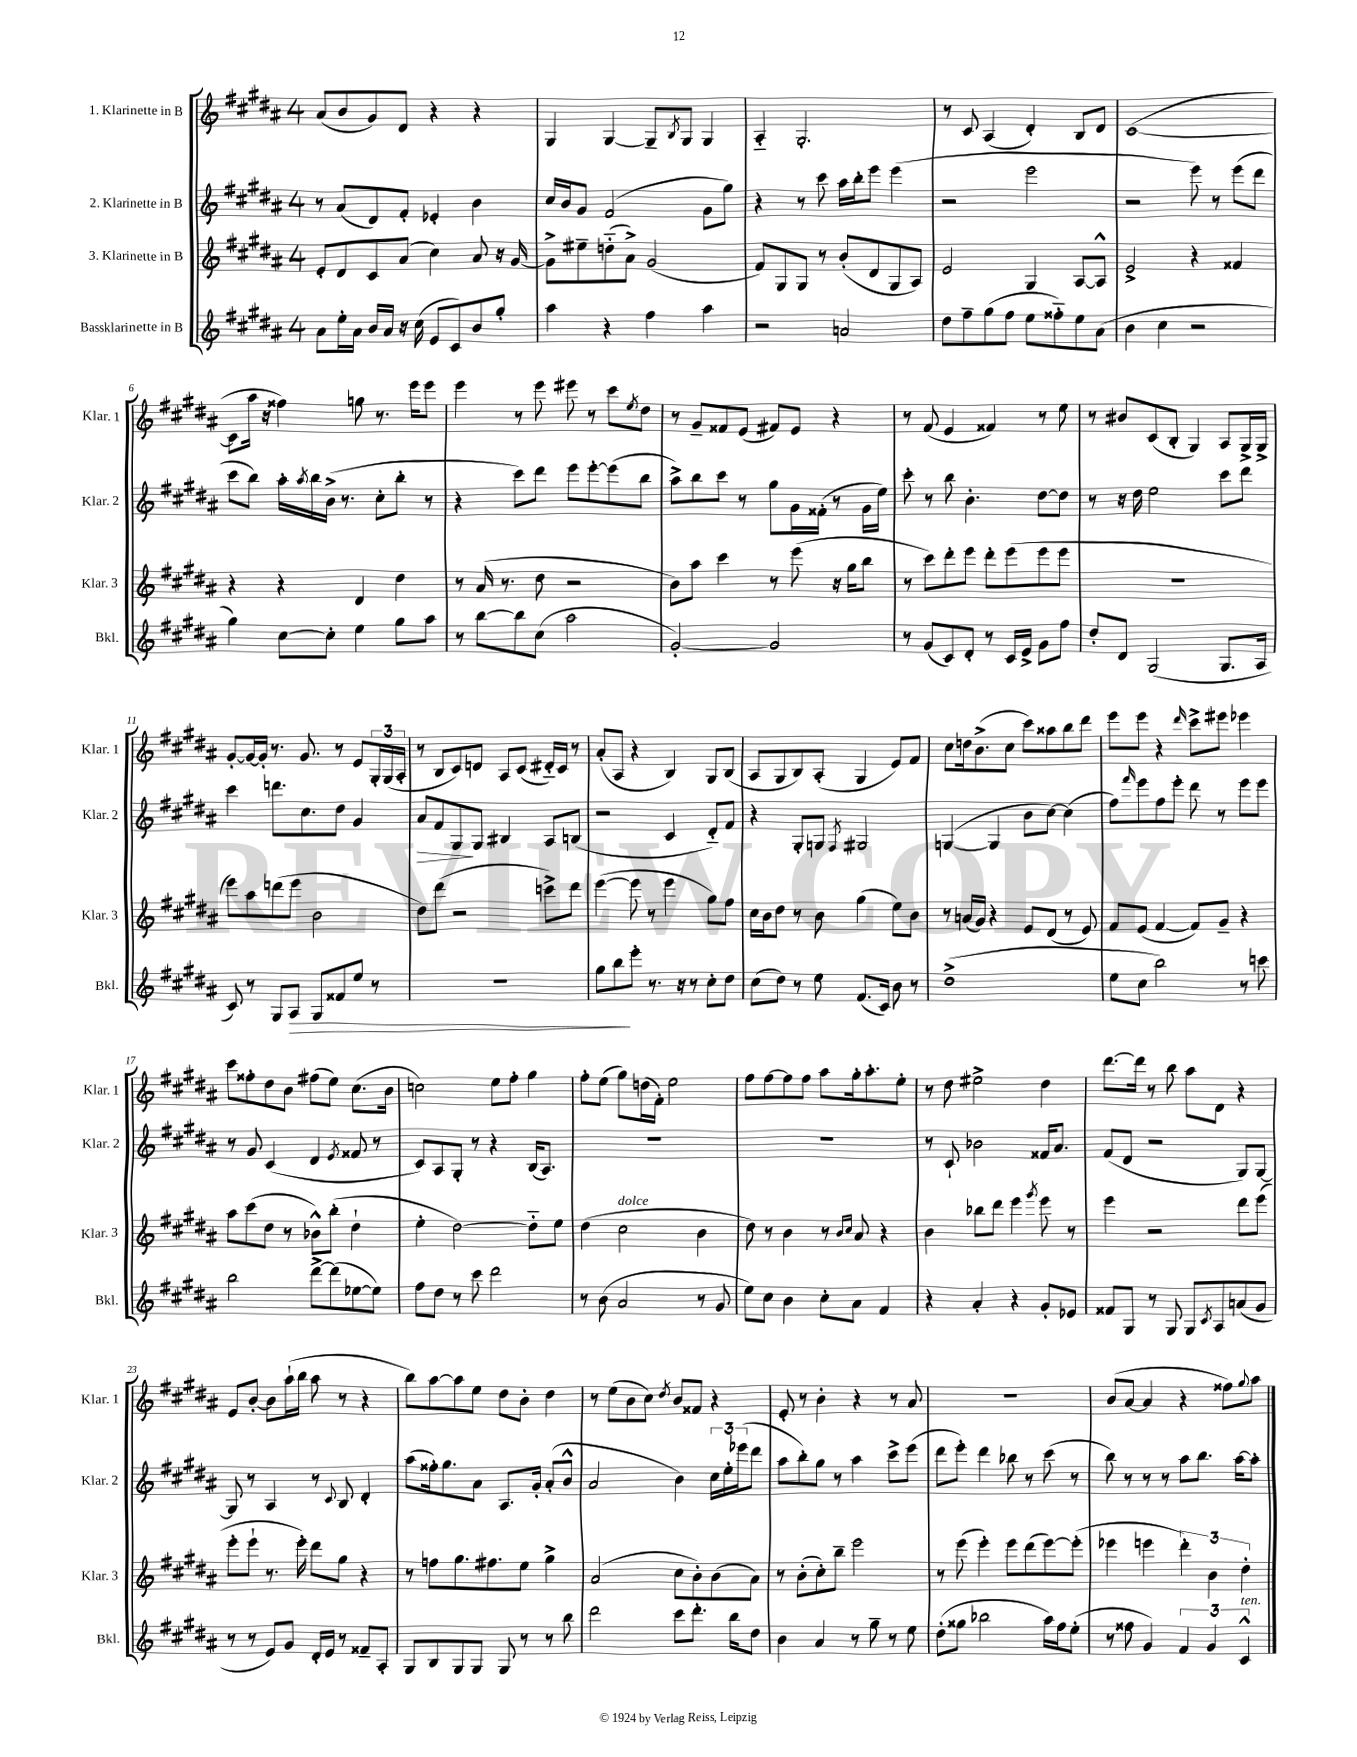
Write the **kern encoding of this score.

**kern	**dynam	**kern	**kern	**dynam	**kern
*part4	*part4	*part3	*part2	*part2	*part1
*staff4	*staff4	*staff3	*staff2	*staff2	*staff1
*I"Bassklarinette in B	*	*I"3. Klarinette in B	*I"2. Klarinette in B	*	*I"1. Klarinette in B
*I'Bkl.	*	*I'Klar. 3	*I'Klar. 2	*	*I'Klar. 1
*clefG2	*	*clefG2	*clefG2	*	*clefG2
*k[f#c#g#d#a#]	*	*k[f#c#g#d#a#]	*k[f#c#g#d#a#]	*	*k[f#c#g#d#a#]
*M4/4	*	*M4/4	*M4/4	*	*M4/4
=1	=1	=1	=1	=1	=1
8a#\L	.	8e'/L	8r	.	(8a#/L
16ee'\L	.	8d#/	(8a#/L	.	8b/
16a#\JJ	.	.	.	.	.
16b/LL	.	8c#/	8d#/)	.	8g#/)
16a#/JJ	.	.	.	.	.
16r	.	(8a#/J	8f#'/J	.	8d#/J
(16cc#\	.	.	.	.	.
8e/L	.	4cc#\)	4e-X'/	.	4r
8c#/)	.	.	.	.	.
8b/	.	8a#/	4b\	.	4r
8gg#'/J	.	16r	.	.	.
.	.	[16g#/	.	.	.
=2	=2	=2	=2	=2	=2
4aa#\	.	8g#^\L]	16cc#/LL	.	4G#/
.	.	.	16b/J	.	.
.	.	8ee#X~\	8g#/J	.	.
4r	.	(8ddn\	(2f#/	.	[4G#/
.	.	8a#^\J)	.	.	.
4ff#\	.	(2g#/	.	.	8G#~/L]
.	.	.	.	.	8qB/
.	.	.	.	.	8G#/J
4aa#\	.	.	8g#\L	.	4G#/
.	.	.	8gg#\J)	.	.
=3	=3	=3	=3	=3	=3
2r	.	8f#/L)	4r	.	4A#/
.	.	8G#/	.	.	.
.	.	8G#/J	8r	.	2.G#'/
.	.	8r	8ccc#\	.	.
2an/	.	(8b'/L	16aa#\LL	.	.
.	.	.	16bb'\J	.	.
.	.	8d#/	8eee\J	.	.
.	.	8G#/	(4eee\	.	.
.	.	8A#/J)	.	.	.
=4	=4	=4	=4	=4	=4
8dd#\L	.	2e/	2r	.	8r
8ff#~\	.	.	.	.	8c#/
(8gg#\	.	.	.	.	(4A#/
8ff#\J	.	.	.	.	.
8ee\L	.	4G#/	2eee\	.	4d#'/)
8ff##X\)	.	.	.	.	.
8ee\	.	[8A#/L	.	.	8B/L
(8a#\J	.	8A#^^/J]	.	.	8d#/J
=5	=5	=5	=5	=5	=5
4b\	.	2e^/	2r	.	([1c#
4cc#\	.	.	.	.	.
2r	.	4r	8eee\)	.	.
.	.	.	8r	.	.
.	.	4f##X/	(8eee\L	.	.
.	.	.	8ddd#\J	.	.
!!LO:LB:g=z
=6	=6	=6	=6	=6	=6
4gg#\)	.	4r	8ccc#\L	.	8c#\L]
.	.	.	8bb\J)	.	16aa#\Jk
.	.	.	.	.	16r
[8cc#\L	.	4r	16aa#'\LL	.	4ff##X\)
.	.	.	8qaa#/	.	.
.	.	.	16bb\	.	.
8cc#'\J]	.	.	(16b^\JJ	.	.
.	.	.	8.r	.	.
4ee\	.	4d#/	.	.	8ggn\
.	.	.	8cc#'\L	.	8.r
8gg#\L	.	4dd#\	8bb'\J	.	.
.	.	.	.	.	16eee\KL
8aa#\J	.	.	8r	.	8eee\J
=7	=7	=7	=7	=7	=7
8r	.	8r	4r	.	4eee\
[8bb\L	.	(16a#/	.	.	.
.	.	8.r	.	.	.
8bb\]	.	.	8ccc#\L)	.	8r
(8cc#\J	.	8dd#\	8ddd#\J	.	8eee\
2aa#\	.	2r	8eee\L	.	8eee#X\
.	.	.	[8eee'\	.	8r
.	.	.	(8eee\]	.	8ccc#\L
.	.	.	.	.	8qee/
.	.	.	8bb\J	.	8dd#\J
=8	=8	=8	=8	=8	=8
[2g#'/)	.	8b\L)	8aa#^\L)	.	8r
.	.	8aa#\J	8bb\	.	8g#~/L
.	.	4ccc#\	8ccc#\J	.	8f##X/
.	.	.	8r	.	(8e/J
2g#/]	.	8r	8gg#\L	.	8f#X/L)
.	.	(8eee\	16g#\L	.	8e/J
.	.	.	(16f##X'\JJ	.	.
.	.	16r	8r	.	4r
.	.	16gg#\KL	.	.	.
.	.	8bb\J	16g#\LL	.	.
.	.	.	16ee\JJ)	.	.
=9	=9	=9	=9	=9	=9
8r	.	8r	8ccc#'\	.	8r
(8g#/L	.	8ccc#\L)	8r	.	(8f#/
8c#/)	.	8ddd#'\	8bb\	.	4e/
8d#'/J	.	8eee\J	4.b'\	.	.
8r	.	8ddd#'\L	.	.	4f##X/)
16c#/LL	.	(8eee\	.	.	.
16e^/JJ	.	.	.	.	.
8g#\L	.	8eee\	[8dd#\L	.	8r
8ff#\J	.	8eee\J	8dd#\J]	.	8ee\
=10	=10	=10	=10	=10	=10
8dd#'/L	.	1r	8r	.	8r
8d#/J	.	.	16r	.	8b#X/L
.	.	.	16dd#\	.	.
(2G#/	.	.	2ee\	.	(8c#/
.	.	.	.	.	8B'/J
.	.	.	.	.	4G#/)
8.G#/L	.	.	8ccc#\L	.	8A#/L
.	.	.	8ddd#\J	.	16G#^/L
16A#/Jk	.	.	.	.	16G#^/JJ
!!LO:LB:g=z
=11	=11	=11	=11	=11	=11
8c#/)	.	8eee\L)	4ccc#\	.	[8g#'/L
8r	.	8aa#\	.	.	16g#/L_
.	.	.	.	.	16g#'/JJ]
8G#/L	.	(8dddn\	8.dddn\L	.	8.r
!	!LO:HP:b	!	!	!	!
8A#/J	>	8eee\J	.	.	.
.	.	.	8.cc#\	.	8.g#/
8G#/L	.	2b\	.	.	.
8f##X/	.	.	8dd#\J	.	8r
8ee/J	.	.	4g#/	.	8e/L
8r	.	.	.	.	24G#'/L
.	.	.	.	.	(24G#/
.	.	.	.	.	24A#'/JJ
=12	=12	=12	=12	=12	=12
!	!	!	!	!LO:HP:b	!
1r	.	8dd#\L)	8a#/L	>	8r
.	.	(8ddd#\J	8f#/	.	8B/L
.	.	2r	8G#/	.	8c#/)
.	.	.	8G#/J	]	8dn/J
.	.	.	4B#X/	.	8A#/L
.	.	.	.	.	(8c#/J
.	.	8cccn^\L)	8A#/L	.	16d#X/LL)
.	.	.	.	.	16c#/JJ
.	.	8ddd#\J	(8Bn/J	.	8r
=13	=13	=13	=13	=13	=13
8gg#\L	.	([4eee\	2r	.	(8a#'/L
8bb\	.	.	.	.	8A#/J
8eee'\J	]	8eee\]	.	.	4r
8.r	.	8r	.	.	.
.	.	4eee\	4c#/	.	4B/)
16r	.	.	.	.	.
8r	.	.	.	.	.
8cc#'\L	.	8gg#\L)	8d#/L)	.	8G#/L
8dd#\J	.	8ff#\J	8f#/J	.	(8B/J
=14	=14	=14	=14	=14	=14
(8cc#\L	.	16cc#\LL	4r	.	8A#/L
.	.	16b\J	.	.	.
8dd#\J)	.	8dd#\J	.	.	8G#/
8r	.	8r	8G#'/L	.	8B/)
8ee\	.	8b\	8Gn/J	.	(8A#'/J
.	.	.	8qF#/	.	.
(8.f#/L	.	(4gg#\	2G#X/	.	4G#/
16c#/Jk)	.	.	.	.	.
8b\	.	8ee\L)	.	.	8e/L)
8r	.	8b\J	.	.	8f#/J
=15	=15	=15	=15	=15	=15
(1dd#^	.	8r	([4Gn/	.	8cc#\L
.	.	(16an/LL	.	.	16ddn\k
.	.	16g#/JJ)	.	.	(8.b^\
.	.	4r	4G/]	.	.
.	.	.	.	.	8cc#\J
.	.	8e/L	8b\L	.	8ccc#\L)
.	.	(8d#/J	[8cc#\J)	.	8aa##X\
.	.	8r	(4cc#\]	.	8bb\
.	.	8e/)	.	.	8ddd#\J
=16	=16	=16	=16	=16	=16
8ee\L	.	8f#/L	8ff#\L)	.	8eee\L
.	.	.	16qqfff#/	.	.
8cc#\J	.	(8e/J	8eee\	.	8eee\J
2bb\)	.	[4f#/	8ff#\	.	4r
.	.	.	8eee'\J	.	.
.	.	.	.	.	16qqddd#/
.	.	8f#/L])	8ddd#\	.	8ccc#^\L
.	.	8g#~/J	8r	.	8eee#X\J
8r	.	4r	8eee\L	.	4eee-X\
8cccn\	.	.	8eee\J	.	.
!!LO:LB:g=z
=17	=17	=17	=17	=17	=17
2bb\	.	8aa#\L	8r	.	8ccc#\L
.	.	(8ccc#\	8g#/	.	8ff##X'\
.	.	8dd#\J	(4c#/	.	8dd#\
.	.	8r	.	.	8b\J
[8ddd#^\L	.	8b-X^^\L)	4d#/	.	(8ff#X\L
(8ddd#\]	.	(8bb'\J	.	.	8ee\J)
.	.	.	8qe/	.	.
[8ee-X\	.	4dd#`\	8f##X/	.	(8.cc#\L
8ee-\J])	.	.	8r	.	.
.	.	.	.	.	16b\Jk
=18	=18	=18	=18	=18	=18
8ff#\L	.	4ee'\	8c#/L)	.	2ccn\)
8dd#\J	.	.	8A#/	.	.
8r	.	[2dd#\)	8G#'/J	.	.
8ccc#\	.	.	8r	.	.
2ddd#\	.	.	4r	.	8ee\L
.	.	.	.	.	8ff#'\J
.	.	8dd#\L]	(16B/KL	.	4gg#\
.	.	.	8.A#/J)	.	.
.	.	8ee\J	.	.	.
=19	=19	=19	=19	=19	=19
8r	.	(4dd#\	1r	.	8ff#'\L
(8b\	.	.	.	.	(8ee\J
!	!	!LO:TX:a:i:t=dolce	!	!	!
2a#/	.	2cc#\	.	.	8gg#\L)
.	.	.	.	.	(16ddn\L
.	.	.	.	.	16f#'\JJ)
.	.	.	.	.	2ee\
8r	.	4b\	.	.	.
8g#/	.	.	.	.	.
=20	=20	=20	=20	=20	=20
8ee\L)	.	8dd#\)	1r	.	8ff#\L
8cc#\J	.	8r	.	.	[8ff#\
4b\	.	4b\	.	.	8ff#\]
.	.	.	.	.	8ff#\J
8cc#'\L	.	8r	.	.	8aa#\L
.	.	16qqb/LL	.	.	.
.	.	16qqcc#/JJ	.	.	.
8a#\J	.	8a#/	.	.	16gg#'\k
.	.	.	.	.	8.aa#'\
4f#/	.	4r	.	.	.
.	.	.	.	.	8ee'\J
=21	=21	=21	=21	=21	=21
4r	.	4b\	8r	.	8r
.	.	.	8c#`/	.	8dd#\
4a#'/	.	8bb-X\L	2b-X\	.	2ee#X^\
.	.	8ddd#\J	.	.	.
4r	.	4eee\	.	.	.
.	.	8qggg#/	.	.	.
8g#'/L	.	8eee\	16f##X/KL	.	4dd#\
.	.	.	8.a#/J	.	.
8e-X/J	.	8r	.	.	.
=22	=22	=22	=22	=22	=22
8f##X/L	.	4eee\	(8f#/L	.	[8.ddd#\L
8G#/J	.	.	8d#/J	.	.
.	.	.	.	.	16ddd#\Jk]
8r	.	2r	2r	.	8r
8G#/	.	.	.	.	8bb\
8G#/L	.	.	.	.	8aa#\L
8qc#/	.	.	.	.	.
8A#/	.	.	.	.	8d#\J
(8an/	.	8ddd#\L	8G#/L)	.	4r
8g#/J	.	(8eee\J	[8G#/J	.	.
!!LO:LB:g=z
=23	=23	=23	=23	=23	=23
8r	.	8eee'\L	8G#/]	.	8e/L
8r	.	8eee`\J	8r	.	[8b'/J
8e/L)	.	8.r	4A#/	.	8b\L]
8g#/J	.	.	.	.	(16aa#`\L
.	.	16eee'\)	.	.	16bb\JJ
16d#'/LL	.	8ddd#\L	8r	.	8aa#\
16e/JJ	.	.	.	.	.
.	.	.	8qqc#/	.	.
8r	.	8gg#\J	8B/	.	8r
8f##X~/L	.	4r	4d#'/	.	4r
8A#'/J	.	.	.	.	.
=24	=24	=24	=24	=24	=24
8G#/L	.	8r	(8aa#\L	.	8bb\L)
8B/	.	8ffn\L	16ff##X'\k)	.	[8aa#\
.	.	.	8.gg#\	.	.
8G#/	.	8.gg#\	.	.	8aa#\]
8G#/J	.	.	8a#\J	.	8ee\J
.	.	8.ff#X\	.	.	.
8G#/	.	.	8.A#/L	.	8dd#\L
8r	.	8ee\J	.	.	8b'\J
.	.	.	16g#'/Jk	.	.
8r	.	4gg#^\	(8a#'/L	.	4dd#\
8bb\	.	.	8b^^/J	.	.
=25	=25	=25	=25	=25	=25
2ddd#\	.	(2a#/	2a#/	.	8r
.	.	.	.	.	(8ee\L
.	.	.	.	.	8b\
.	.	.	.	.	8cc#\J)
.	.	.	.	.	8qdd#/
8ccc#\L	.	8cc#\L	4b\)	.	8b/L
8.ddd#'\J	.	8b'\)	.	.	8f##X/J
.	.	(8b\	24cc#\LL	.	4r
.	.	.	24ee'\	.	.
16bb\KL	.	.	.	.	.
.	.	.	(24eee-X\J	.	.
8dd#\J	.	8a#\J)	8ddd#\J	.	.
=26	=26	=26	=26	=26	=26
4b\	.	8r	8aa#\L	.	8e'/
.	.	(8b'\L	8bb'\)	.	8r
4a#/	.	8cc#'\)	8gg#\J	.	4b'\
.	.	8bb~\J	8r	.	.
8r	.	2eee\	4aa#\	.	4r
8gg#~\	.	.	.	.	.
8r	.	.	8ccc#^\L	.	8r
8ee\	.	.	(8eee\J	.	8a#/
=27	=27	=27	=27	=27	=27
(8dd#'\L	.	8r	8ddd#\L	.	1r
8gg##X\J	.	(8eee\	8eee'\J)	.	.
2bb-X\	.	4eee'\)	4ddd#\	.	.
.	.	8eee\L	8bb-X\	.	.
.	.	(8ddd#\	8r	.	.
16aa#\LL)	.	[8eee\)	(8ccc#\	.	.
16ff#\J	.	.	.	.	.
(8ee'\J	.	(8eee'\J]	8r	.	.
=28	=28	=28	=28	=28	=28
8r	.	4eee-X\	8bb\)	.	(8b/L
8ff##X\	.	.	8r	.	[8a#/J
4g#/)	.	4eeen\	8r	.	4a#/]
.	.	.	8r	.	.
6f#/	.	6ddd#'\)	8aa#\L	.	4r
.	.	.	8.bb\J	.	.
6g#/	.	6b\	.	.	.
.	.	.	.	.	8ff##X\L)
.	.	.	[16aa#\KL	.	.
!LO:TX:a:i:t=ten.	!	!	!	!	!
6c#^^/	.	6dd#'\	.	.	.
.	.	.	.	.	8qqgg#/
.	.	.	8aa#'\J]	.	8aa#\J
==	==	==	==	==	==
*-	*-	*-	*-	*-	*-
